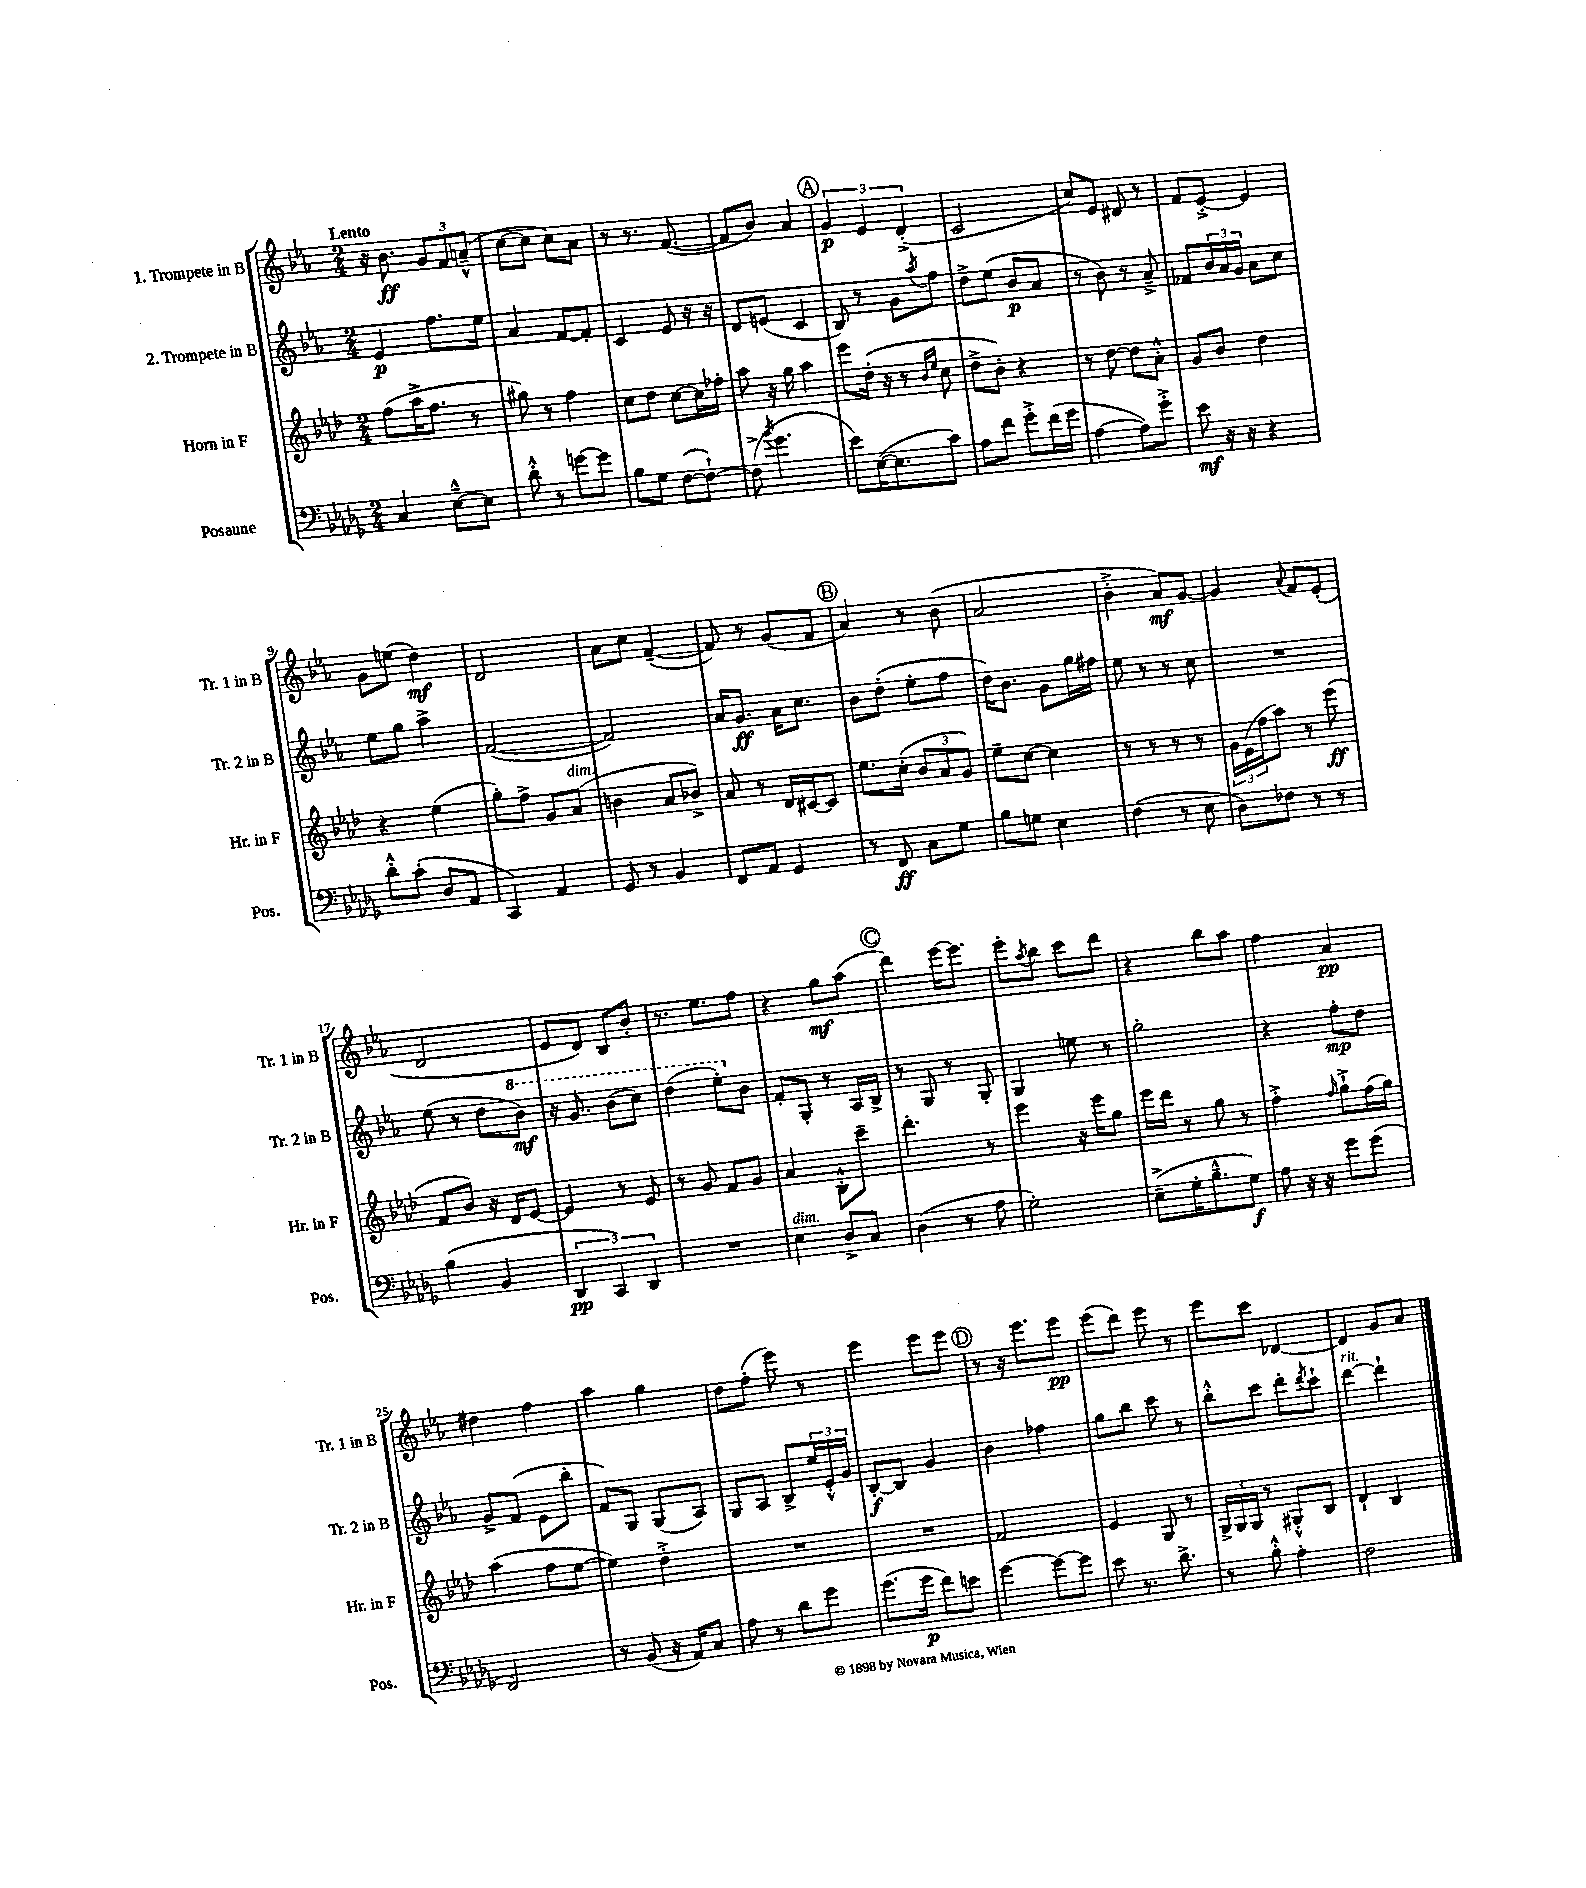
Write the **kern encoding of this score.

**kern	**kern	**kern	**kern
*staff4	*staff3	*staff2	*staff1
*clefF4	*clefG2	*clefG2	*clefG2
*k[b-e-a-d-g-]	*k[b-e-a-d-]	*k[b-e-a-]	*k[b-e-a-]
*M2/4	*M2/4	*M2/4	*M2/4
4C	(8ff	4e-	16r
.	.	.	8.b-
.	16aa-^	.	.
.	8.ff	.	.
[8E-~^^	.	8.ff	12g
.	.	.	12f
8E-]	8r	.	.
.	.	.	(12a~^^
.	.	16ee-	.
=	=	=	=
8d-'^^	8gg#)	4a-	[8cc
8r	8r	.	8cc]
[8g	4ff	[8f	8cc)
8g]	.	8f']	8a-
=	=	=	=
8B-	8cc	4c	8r
8G-	8dd-	.	8.r
([8F	[8cc	8e-	.
.	.	.	([8.f
8F`_)	16cc]	16r	.
.	16ff-'	16r	.
=	=	=	=
(8F^]	8aa-	8d	8f]
8qb-	.	.	.
4.g-	16r	(8e	8b-)
.	16gg	.	.
.	4aa-	4c	4a-
=	=	=	=
8e-)	8eee-	8B-)	6g
([16E-	(16dd-'	8r	.
.	.	.	6e-
8.E-]	16r	.	.
.	8r	8g	.
.	.	.	(6d'^
.	16qqb-	.	.
.	16qqee-	8qaa-	.
8c)	8cc	8ff	.
=	=	=	=
8A-	8dd-^	8dd^	2c
8f	8b-')	(8ee-	.
8g-'^	4r	8b-	.
(16f	.	8a-	.
16g-	.	.	.
=	=	=	=
[4A-	8r	8r	8cc)
.	[8dd-	8b-)	8e-
8A-])	8dd-]	8r	8d#
8g-'^	8a-'^^	8a-~^	8r
=	=	=	=
8e-	8g	8f-	8f
16r	8b-	24b-	[8e-'^
.	.	24a-	.
16r	.	.	.
.	.	24g	.
4r	4dd-	8a-	4e-]
.	.	8cc	.
=	=	=	=
8d-'^^	4r	8ee-	8g
(8c'	.	8gg	(8ee
8D-	(4ee-	4aa-^	4dd)
8AA-	.	.	.
=	=	=	=
4CC)	8gg')	([2f	2d
.	8ff^	.	.
4AA-	8g	.	.
.	(8a-	.	.
=	=	=	=
8GG-	4b	2f])	8a-
8r	.	.	8cc
4BB-	8a-	.	([4f~
.	8b-^)	.	.
=	=	=	=
8FF	8a-	16a-	8f])
.	.	8.g	.
8AA-	8r	.	8r
4GG-	16d-	16a-	(8g
.	[16c#	8.cc	.
.	8c#]	.	8f
=	=	=	=
8r	8.ee-	8b-	4a-)
8FF	.	(8dd'	.
.	(16cc'	.	.
8C	12b-	8ee-'	8r
.	12a-	.	.
8G-	.	8ff	(8b-
.	12g)	.	.
=	=	=	=
8B-	8ee-~	16dd)	2a-
.	.	8.b-	.
8G	[8cc	.	.
4E-	4cc]	8g	.
.	.	16gg	.
.	.	16ff#	.
=	=	=	=
(4F	8r	8ee-	4b-'^
.	8r	8r	.
8r	8r	8r	8a-)
8E-	8r	8cc	[8g
=	=	=	=
8D-)	24g	2r	4g]
.	(24e-	.	.
.	24ff	.	.
8F-	8aa-)	.	.
.	.	.	8qqa-
8r	8r	.	8f
8r	(8eee-	.	(8e-'
=	=	=	=
(4B-	8f	(8ee-	2d
.	8b-)	8r	.
4BB-	16r	8dd	.
.	16d-	.	.
.	[8e-	8bb-)	.
=	=	=	=
6DD-	4e-]	16r	8e-
.	.	8.gg	.
.	.	.	8d)
6CC)	.	.	.
.	8r	(8bb-	8B-
6DD-	.	.	.
.	8e-	8ccc)	8b-'
=	=	=	=
2r	8r	(4ddd	8.r
.	8g	.	.
.	.	.	8.ee-
.	8f	8eee-')	.
.	8g	8b-	8ff
=	=	=	=
4E-	4a-	8f'	4r
.	.	8G'	.
8D-^	8B-'^^	8r	8gg
8C	8ccc~	16A-	(8aa-
.	.	16B-^	.
=	=	=	=
(4D-	4.ddd-'	8r	4ddd)
.	.	8G	.
8r	.	8r	[16eee-
.	.	.	8.eee-]
8A-	8r	8G'	.
=	=	=	=
2G-')	4eee-	4G	8eee-'
.	.	.	8qaa-
.	.	.	8bb-
.	16r	8ee	8ccc
.	16eee-	.	.
.	8gg	8r	8ddd
=	=	=	=
(8E-~^	16eee-	2gg'	4r
.	16ddd-	.	.
16G-'	8r	.	.
8.B-~^^	.	.	.
.	8gg	.	8bb-
8G-)	8r	.	8aa-
=	=	=	=
8A-	4ff'^	4r	4ff
16r	.	.	.
16r	.	.	.
.	16qqff	.	.
8g-	8gg`^	8ff'	4a-
(8g-	(16ff	8dd	.
.	16gg)	.	.
=	=	=	=
2FF)	(4aa-	8g^	4dd#
.	.	(8f	.
.	8ff	8e-	4ff
.	[8ee-	8bb-'	.
=	=	=	=
8r	4ee-])	8f)	4aa-
(8BB-	.	8G	.
16r	4dd-'^	(8G	4gg
16AA-)	.	.	.
8C	.	8A-)	.
=	=	=	=
8A-	2r	8G	8dd
8r	.	8A-	(8ff'
8d-	.	8B-^	8eee-)
8g-	.	24ee-	8r
.	.	24e-'^^	.
.	.	24g	.
=	=	=	=
(8.g-	2r	[8B-'	4eee-
.	.	8B-]	.
16g-	.	.	.
8f)	.	4g	8eee-
8e	.	.	8eee-
=	=	=	=
[4g-	2f	4b-	8r
.	.	.	16r
.	.	.	8.eee-
8g-_	.	4ff-	.
8g-]	.	.	8eee-
=	=	=	=
8e-	4e-	8gg	(8eee-
8.r	.	8bb-	8ddd)
.	8G	8ccc	8eee-
8.d-^	.	.	.
.	8r	8r	8r
=	=	=	=
8r	24G^	8bb-'^^	8eee-
.	24G	.	.
.	24G	.	.
8B-'^^	8r	8ccc	8ccc
4A-'	8G#'^^	8ddd'	[4d-
.	.	8qddd	.
.	8B-	8ccc`	.
=	=	=	=
2F	4d-`	[4ddd	4d-]
.	4B-	4ddd`]	8g
.	.	.	8a-
==	==	==	==
*-	*-	*-	*-
